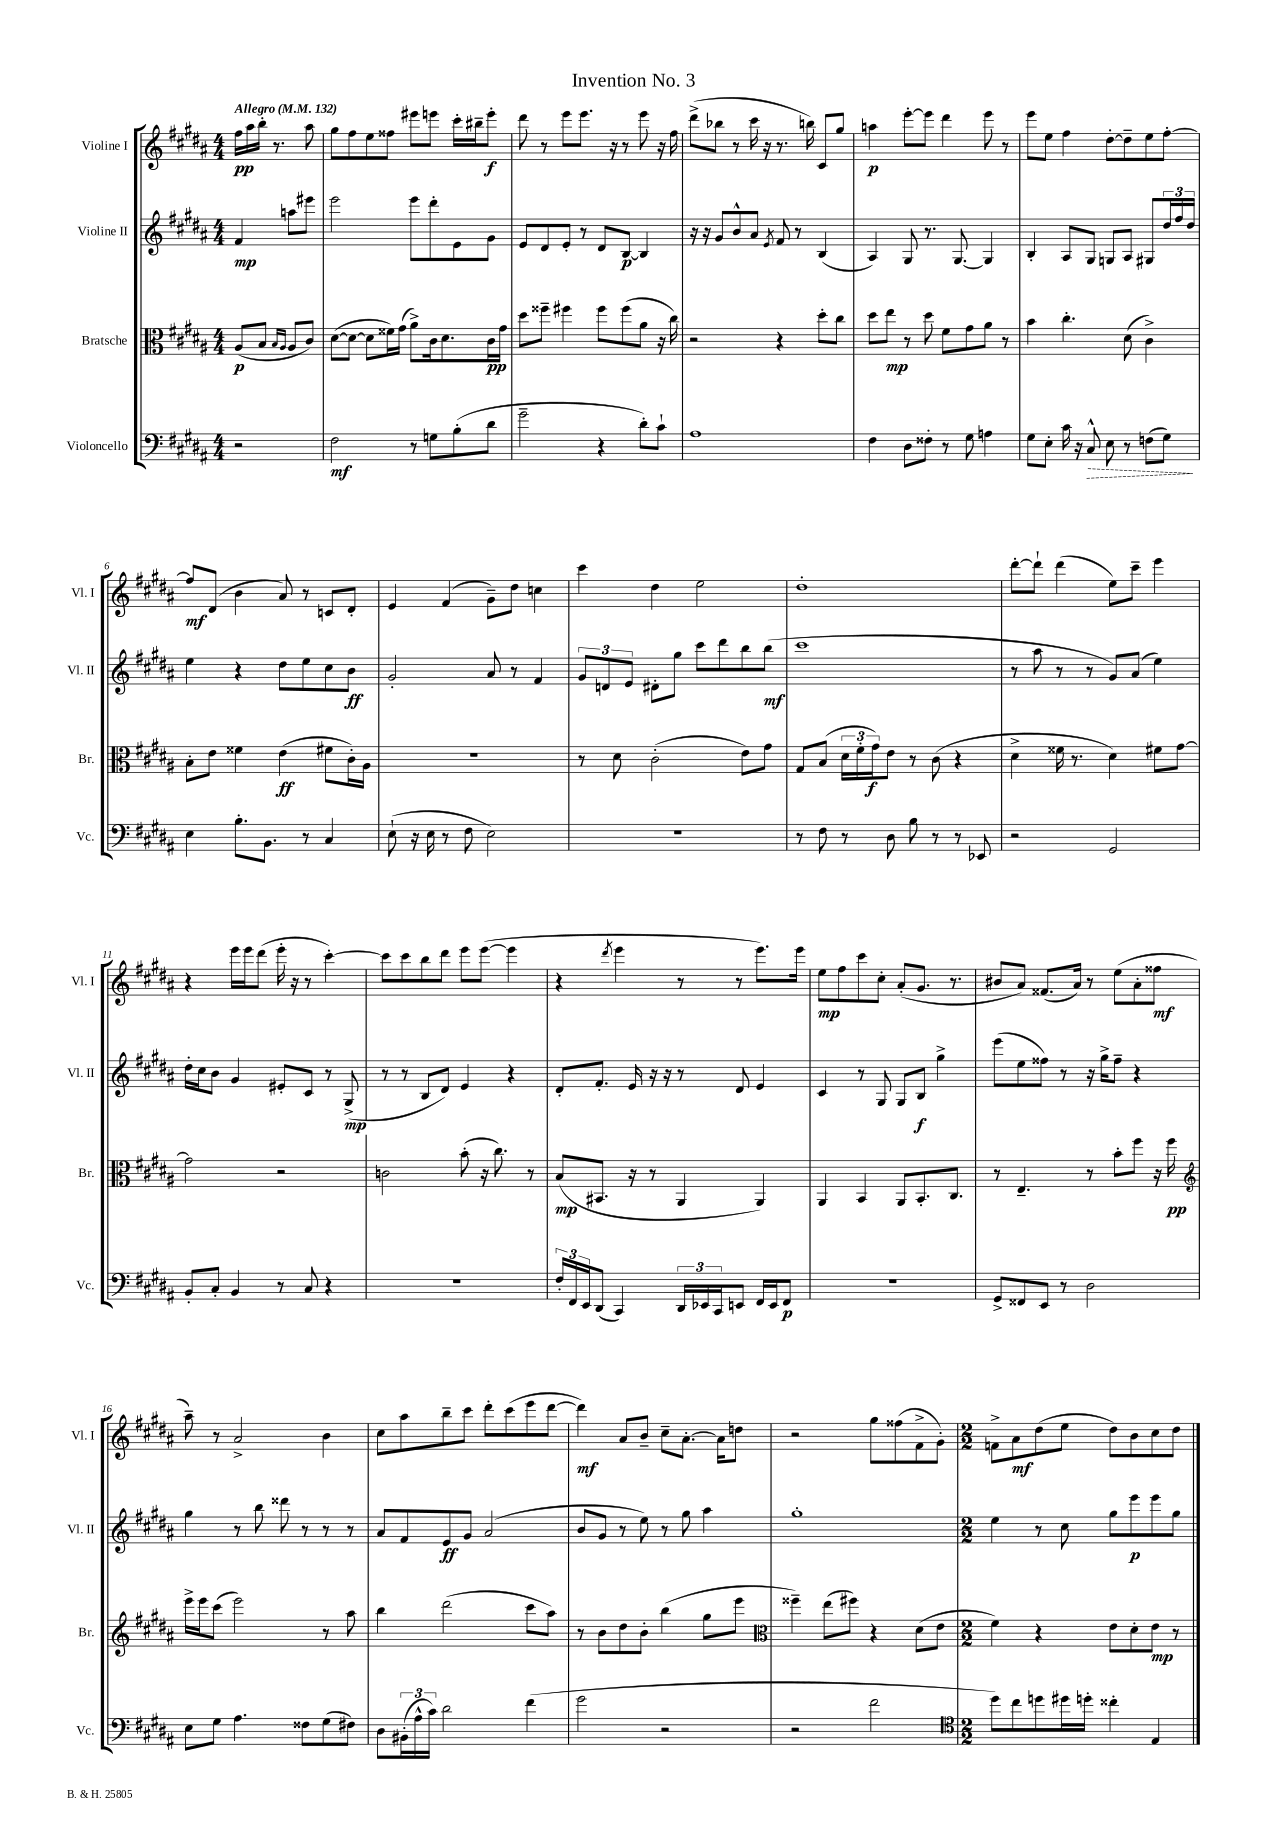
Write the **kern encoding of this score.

**kern	**kern	**kern	**kern
*staff4	*staff3	*staff2	*staff1
*clefF4	*clefC3	*clefG2	*clefG2
*k[f#c#g#d#a#]	*k[f#c#g#d#a#]	*k[f#c#g#d#a#]	*k[f#c#g#d#a#]
*M4/4	*M4/4	*M4/4	*M4/4
*MM132	*MM132	*MM132	*MM132
2r	(8A#	4f#	16ff#
.	.	.	16aa#
.	8B	.	16bb'
.	.	.	8.r
.	16qqB	.	.
.	16qqA#	.	.
.	8A#	8aa	.
.	8c#)	8eee#	8aa#
=	=	=	=
2F#	([8d#	2eee	8gg#
.	8d#_	.	8ff#
.	8d#]	.	8ee
.	16f##)	.	8ff##
.	(16g#	.	.
8r	8a#^)	8eee	8eee#
8G	16c#	8ddd#'	8eee
.	8.d#	.	.
(8B'	.	8e	16ccc#'
.	.	.	16bb#~
8d#	16c#	8g#	8eee'
.	16g#	.	.
=	=	=	=
2g#~	8dd#	8e	8ddd#
.	8ff##~	8d#	8r
.	4ff#	8e'	8eee
.	.	8r	8.eee
4r	8ff#	8d#	.
.	.	.	16r
.	(8ff#	[8B	8r
8d#')	8a#	4B]	8eee
8c#`	16r	.	16r
.	16cc#)	.	16ff#
=	=	=	=
1A#	2r	16r	(8ddd#^
.	.	16r	.
.	.	8g#	8bb-
.	.	8b^^	8r
.	.	8a#	16ccc#
.	.	.	16r
.	.	8qe	.
.	4r	8f#	8.r
.	.	8r	.
.	.	.	16bb)
.	8dd#'	(4B	8c#
.	8cc#	.	8gg#
=	=	=	=
4F#	8dd#	4A#)	4aa
.	8ee	.	.
8D#	8r	8G#	[8eee'
8F##'	8dd#	8.r	8eee]
8r	8f#	.	4ddd#
.	.	[8.G#	.
8G#	8g#	.	.
4A	8a#	4G#]	8eee
.	8r	.	8r
=	=	=	=
8G#	4b	4B'	8eee
8E'	.	.	8ee
16c#	4.cc#'	8A#	4ff#
16r	.	.	.
8C#^^	.	8G#	.
8E	.	8G	[8dd#'
8r	(8d#	8A#	8dd#~]
(8F	4c#^)	8G#	8ee
8G#)	.	24dd#	[8ff#'
.	.	24ff#	.
.	.	24dd#	.
=	=	=	=
4E	8B'	4ee	8ff#]
.	8e	.	(8d#
8.B'	4f##	4r	4b
8.BB	.	.	.
.	(4e	8dd#	8a#)
8r	.	8ee	8r
4C#	8f#	8cc#	8c
.	16c#')	8b	8d#'
.	16A#	.	.
=	=	=	=
(8E`	1r	2g#'	4e
16r	.	.	.
16E	.	.	.
8r	.	.	(4f#
8F#	.	.	.
2E)	.	8a#	8g#~)
.	.	8r	8dd#
.	.	4f#	4cc
=	=	=	=
1r	8r	12g#	4ccc#
.	.	12d	.
.	8d#	.	.
.	.	12e	.
.	(2c#'	8d#'	4dd#
.	.	8gg#	.
.	.	8ccc#	2ee
.	.	8ddd#	.
.	8e)	8bb	.
.	8g#	(8bb	.
=	=	=	=
8r	8G#	1ccc#	1dd#'
8F#	(8B	.	.
8r	24d#	.	.
.	24f#'	.	.
.	24g#)	.	.
8D#	8e	.	.
8B	8r	.	.
8r	(8c#	.	.
8r	4r	.	.
8EE-	.	.	.
=	=	=	=
2r	4d#^	8r	[8ddd#'
.	.	8aa#	8ddd#`]
.	16f##	8r	(4ddd#
.	8.r	.	.
.	.	8r	.
2GG#	4d#)	8g#)	8ee)
.	.	(8a#	8ccc#~
.	8f#	4ee)	4eee
.	[8g#	.	.
=	=	=	=
8BB'	2g#]	16dd#'	4r
.	.	16cc#	.
8C#'	.	8b	.
4BB	.	4g#	16eee
.	.	.	16eee
.	.	.	(8ddd#
8r	2r	8e#'	16eee'
.	.	.	16r
8C#	.	8c#	8r
4r	.	8r	[4ccc#')
.	.	(8G#^	.
=	=	=	=
1r	2c	8r	8ccc#]
.	.	8r	8ccc#
.	.	8B	8bb
.	.	8d#)	8ddd#
.	(8b'	4e	8eee
.	16r	.	([8eee
.	8.cc#)	.	.
.	.	4r	4eee]
.	8r	.	.
=	=	=	=
24F#'	(8B	8d#'	4r
24FF#	.	.	.
24EE	.	.	.
(8DD#	8.BB#	8.f#'	.
.	.	.	8qddd#
4CC#)	.	.	4eee
.	16r	16e	.
.	8r	16r	.
.	.	16r	.
24DD#	4AA#	8r	8r
24EE-	.	.	.
24CC#	.	.	.
8EE	.	8d#	8r
16FF#	4AA#)	4e	8.eee)
16EE	.	.	.
8FF#	.	.	.
.	.	.	16eee
=	=	=	=
1r	4AA#	4c#	8ee
.	.	.	8ff#
.	4BB	8r	8ccc#
.	.	8G#	8cc#'
.	8AA#	8G#	(8a#'
.	8.BB'	8B	8.g#
.	.	4gg#^	.
.	8.C#	.	8.r
=	=	=	=
8GG#^	8r	(8eee	8b#
8FF##	4.E~	8ee	8a#)
8EE	.	8ff##)	(8.f##
8r	.	8r	.
.	.	.	16a#)
2D#	8r	16r	8r
.	.	16gg#^	.
.	8b'	8ff##~	(8ee
.	8ff#	4r	8a#'
.	16r	.	8ff##
.	16ff#	.	.
=	=	=	=
*	*clefG2	*	*
8E	16eee^	4gg#	8aa#~)
.	16eee	.	.
8G#	(8ccc#	.	8r
4.A#	2eee)	8r	2a#^
.	.	8bb	.
.	.	8ddd##	.
8F##	.	8r	.
(8G#	8r	8r	4b
8F#)	8aa#	8r	.
=	=	=	=
8D#	4bb	8a#	8cc#
(24BB#'	.	8f#	8aa#
24A#^^	.	.	.
24c#)	.	.	.
2d#	(2ddd#	8e	8bb~
.	.	8g#	8ccc#
.	.	(2a#	8ddd#'
.	.	.	(8ccc#
(4f#	8ccc#	.	8eee
.	8aa#)	.	[8ddd#
=	=	=	=
2g#	8r	8b	4ddd#])
.	8b	8g#	.
.	8dd#	8r	8a#
.	8b'	8ee)	8b~
2r	(4bb	8r	8cc#~
.	.	8gg#	[8.a#'
.	8gg#	4aa#	.
.	.	.	16a#]
.	8eee	.	8dd
=	=	=	=
*	*clefC3	*	*
2r	4ff##~)	1gg#'	2r
.	(8ee	.	.
.	8ff#)	.	.
2f#	4r	.	8gg#
.	.	.	(8ff##
.	(8d#	.	8f#^
.	8e	.	8g#')
=	=	=	=
*clefC4	*	*	*
*M2/2	*M2/2	*M2/2	*M2/2
8dd#)	4f#)	4ee	8f^
8cc#	.	.	8a#
8dd	4r	8r	(8dd#
16dd#	.	8cc#	8ee
16dd'	.	.	.
4cc##'	8e	8gg#	8dd#)
.	8d#'	8eee	8b
4E	8e	8eee	8cc#
.	8r	8gg#	8dd#
==	==	==	==
*-	*-	*-	*-
